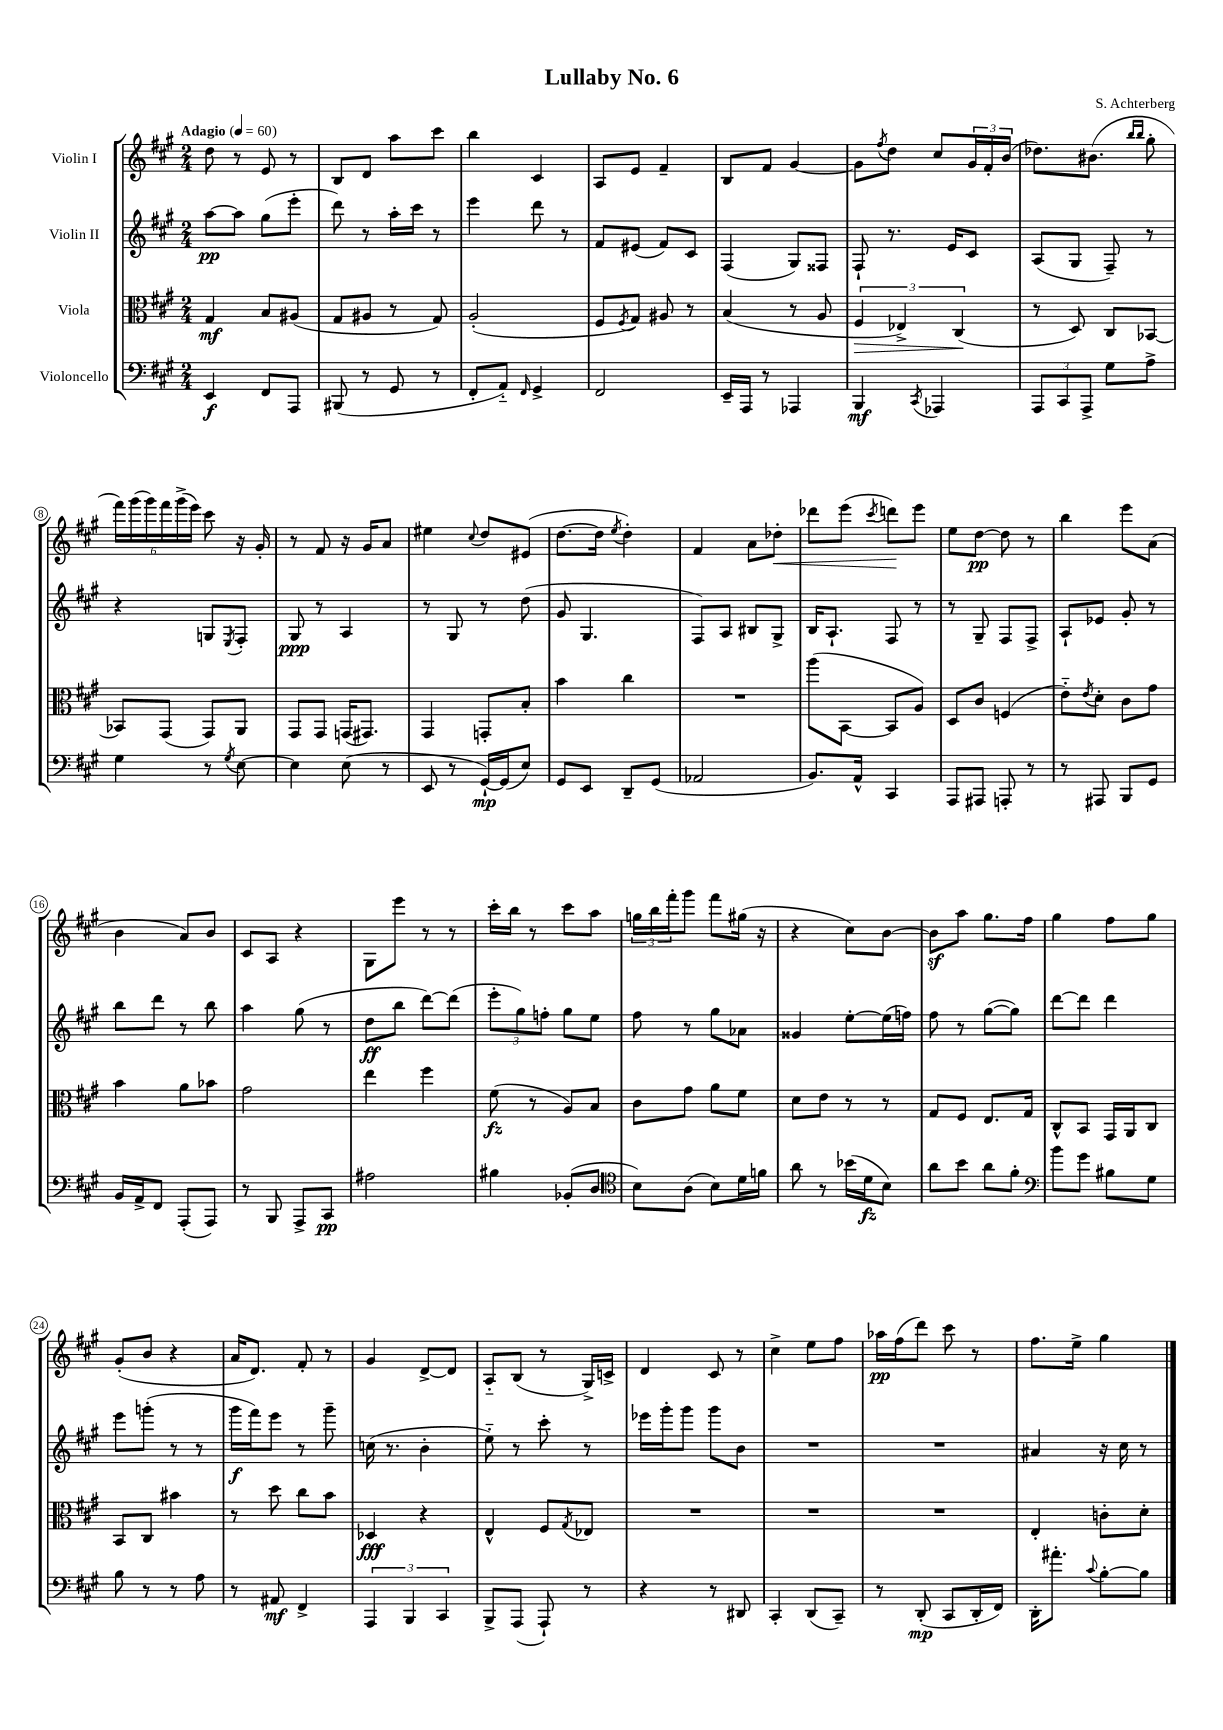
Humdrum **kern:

**kern	**dynam	**kern	**dynam	**kern	**dynam	**kern	**dynam
*part4	*part4	*part3	*part3	*part2	*part2	*part1	*part1
*staff4	*staff4	*staff3	*staff3	*staff2	*staff2	*staff1	*staff1
*I"Violoncello	*	*I"Viola	*	*I"Violin II	*	*I"Violin I	*
*clefF4	*	*clefC3	*	*clefG2	*	*clefG2	*
*k[f#c#g#]	*	*k[f#c#g#]	*	*k[f#c#g#]	*	*k[f#c#g#]	*
*M2/4	*	*M2/4	*	*M2/4	*	*M2/4	*
*MM60	*	*MM60	*	*MM60	*	*MM60	*
=1	=1	=1	=1	=1	=1	=1	=1
!	!	!	!	!	!	!LO:TX:a:B:t=Adagio	!
4EE/	f	4G#/	mf	[8aa\L	pp	8dd\	.
.	.	.	.	8aa\J]	.	8r	.
8FF#/L	.	8B/L	.	(8gg#\L	.	8e/	.
8AAA/J	.	(8A#X/J	.	8eee'\J	.	8r	.
=2	=2	=2	=2	=2	=2	=2	=2
(8BBB#X/	.	8G#/L	.	8ddd\)	.	8B/L	.
8r	.	8A#X/J	.	8r	.	8d/J	.
8GG#/	.	8r	.	16aa'\LL	.	8aa\L	.
.	.	.	.	16ccc#\JJ	.	.	.
8r	.	8G#/)	.	8r	.	8ccc#\J	.
=3	=3	=3	=3	=3	=3	=3	=3
8FF#'/L	.	(2A'/	.	4eee\	.	4bb\	.
8AA/J)	.	.	.	.	.	.	.
16qqFF#/	.	.	.	.	.	.	.
4GG#^/	.	.	.	8ddd\	.	4c#/	.
.	.	.	.	8r	.	.	.
=4	=4	=4	=4	=4	=4	=4	=4
2FF#/	.	8F#/L	.	8f#/L	.	8A/L	.
.	.	8qF#/	.	.	.	.	.
.	.	8G#/J)	.	(8e#X/J	.	8e/J	.
.	.	8A#X/	.	8f#/L)	.	4f#~/	.
.	.	8r	.	8c#/J	.	.	.
=5	=5	=5	=5	=5	=5	=5	=5
16EE~/LL	.	(4B/	.	(4F#/	.	8B/L	.
16AAA/JJ	.	.	.	.	.	.	.
8r	.	.	.	.	.	8f#/J	.
4AAA-X/	.	8r	.	8G#/L)	.	[4g#/	.
.	.	8A/	.	8F##X/J	.	.	.
=6	=6	=6	=6	=6	=6	=6	=6
!	!	!	!LO:HP:b	!	!	!	!
4BBB/	mf	6F#/	>	8F#`/	.	8g#\L]	.
.	.	.	.	.	.	8qff#/	.
.	.	.	.	8.r	.	8dd\J	.
.	.	6E-X^/)	.	.	.	.	.
8qCC#/	.	.	.	.	.	.	.
4AAA-X/	.	.	.	.	.	8cc#/L	.
.	.	.	.	16e/KL	.	.	.
.	.	(6C#/	.	.	.	.	.
.	.	.	.	8c#/J	.	24g#/L	.
.	.	.	.	.	.	24f#'/	.
.	.	.	.	.	.	(24b/JJ	.
.	.	.	]	.	.	.	.
=7	=7	=7	=7	=7	=7	=7	=7
12AAA/L	.	8r	.	(8A/L	.	8.dd-X\L)	.
12CC#/	.	.	.	.	.	.	.
.	.	8D/)	.	8G#/J	.	.	.
12AAA^/J	.	.	.	.	.	.	.
.	.	.	.	.	.	(8.b#X\J	.
8G#\L	.	8C#/L	.	8F#~/)	.	.	.
.	.	.	.	.	.	16qqbb/LL	.
.	.	.	.	.	.	16qqbb/JJ	.
8A^\J	.	[8BB-X/J	.	8r	.	8gg#'\	.
!!LO:LB:g=z
=8	=8	=8	=8	=8	=8	=8	=8
4G#\	.	8BB-X/L]	.	4r	.	24fff#\LL)	.
.	.	.	.	.	.	(24ggg#\	.
.	.	.	.	.	.	24ggg#\)	.
.	.	(8GG#/J	.	.	.	24fff#\	.
.	.	.	.	.	.	(24ggg#^\	.
.	.	.	.	.	.	24eee\JJ)	.
8r	.	8GG#/L)	.	8Gn/L	.	8ccc#\	.
8qG#/	.	.	.	8qE/	.	.	.
[8E\	.	8AA/J	.	8F#'/J	.	16r	.
.	.	.	.	.	.	16g#'/	.
=9	=9	=9	=9	=9	=9	=9	=9
4E\]	.	8GG#/L	.	8G#/	ppp	8r	.
.	.	8GG#/J	.	8r	.	8f#/	.
(8E\	.	(16GGn/KL	.	4A/	.	16r	.
.	.	8.GG#X/J)	.	.	.	16g#/KL	.
8r	.	.	.	.	.	8a/J	.
=10	=10	=10	=10	=10	=10	=10	=10
8EE/	.	4GG#/	.	8r	.	4ee#X\	.
8r	.	.	.	8G#/	.	.	.
.	.	.	.	.	.	8qqcc#/	.
[16GG#`/LL)	mp	8GGn'/L	.	8r	.	8dd/L	.
(16GG#/J]	.	.	.	.	.	.	.
8E/J)	.	8B'/J	.	(8dd\	.	(8e#X/J	.
=11	=11	=11	=11	=11	=11	=11	=11
8GG#/L	.	4b\	.	8g#/	.	[8.dd\L	.
8EE/J	.	.	.	4.G#/	.	.	.
.	.	.	.	.	.	16dd\Jk]	.
.	.	.	.	.	.	8qee/	.
8DD~/L	.	4cc#\	.	.	.	4dd'\)	.
(8GG#/J	.	.	.	.	.	.	.
=12	=12	=12	=12	=12	=12	=12	=12
2AA-X/	.	2r	.	8F#/L)	.	4f#/	.
.	.	.	.	8A/J	.	.	.
.	.	.	.	8B#X/L	.	8a\L	.
!	!	!	!	!	!	!	!LO:HP:b
.	.	.	.	8G#^/J	.	8dd-X'\J	<
=13	=13	=13	=13	=13	=13	=13	=13
8.BB/L)	.	(8aa\L	.	16B/KL	.	8ddd-X\L	.
.	.	.	.	8.A`/J	.	.	.
.	.	[8BB\J	.	.	.	(8eee\J	.
16AA^^/Jk	.	.	.	.	.	.	.
.	.	.	.	.	.	8qccc#/	.
4CC#/	.	8BB/L]	.	8F#/	.	8dddn\L)	.
.	.	8A/J)	.	8r	.	8eee\J	[
=14	=14	=14	=14	=14	=14	=14	=14
8AAA/L	.	8D/L	.	8r	.	8ee\L	.
8AAA#X/J	.	8c#/J	.	8G#~/	.	[8dd\J	pp
8AAAn'/	.	(4Fn/	.	8F#/L	.	8dd\]	.
8r	.	.	.	8F#^/J	.	8r	.
=15	=15	=15	=15	=15	=15	=15	=15
8r	.	8e\L)	.	8A`/L	.	4bb\	.
.	.	8qe/	.	.	.	.	.
8AAA#X/	.	8d'\J	.	8e-X/J	.	.	.
8BBB/L	.	8c#\L	.	8g#'/	.	8eee\L	.
8GG#/J	.	8g#\J	.	8r	.	(8a\J	.
!!LO:LB:g=z
=16	=16	=16	=16	=16	=16	=16	=16
16BB/LL	.	4b\	.	8bb\L	.	4b\	.
16AA^/J	.	.	.	.	.	.	.
8FF#/J	.	.	.	8ddd\J	.	.	.
(8AAA'/L	.	8a\L	.	8r	.	8a/L)	.
8AAA/J)	.	8b-X\J	.	8bb\	.	8b/J	.
=17	=17	=17	=17	=17	=17	=17	=17
8r	.	2g#\	.	4aa\	.	8c#/L	.
8BBB/	.	.	.	.	.	8A/J	.
8AAA^/L	.	.	.	(8gg#\	.	4r	.
8CC#/J	pp	.	.	8r	.	.	.
=18	=18	=18	=18	=18	=18	=18	=18
2A#X\	.	4ee\	.	8dd\L	ff	8G#\L	.
.	.	.	.	8bb\J	.	8eee\J	.
.	.	4ff#\	.	[8ddd\L)	.	8r	.
.	.	.	.	(8ddd\J]	.	8r	.
=19	=19	=19	=19	=19	=19	=19	=19
4B#X\	.	(8f#\	fz	12eee'\L	.	16ccc#'\LL	.
.	.	.	.	.	.	16bb\JJ	.
.	.	.	.	12gg#\)	.	.	.
.	.	8r	.	.	.	8r	.
.	.	.	.	12ffn'\J	.	.	.
(8BB-X'/L	.	8A/L)	.	8gg#\L	.	8ccc#\L	.
8D/J	.	8B/J	.	8ee\J	.	8aa\J	.
=20	=20	=20	=20	=20	=20	=20	=20
*clefC4	*	*	*	*	*	*	*
8B\L)	.	8c#\L	.	8ff#\	.	24ggn\LL	.
.	.	.	.	.	.	24bb\	.
.	.	.	.	.	.	24fff#'\J	.
(8A\J	.	8g#\J	.	8r	.	8ggg#\J	.
8B\L)	.	8a\L	.	8gg#\L	.	8fff#\L	.
16d\L	.	8f#\J	.	8a-X\J	.	(16gg#X\Jk	.
16fn\JJ	.	.	.	.	.	16r	.
=21	=21	=21	=21	=21	=21	=21	=21
8a\	.	8d\L	.	4g##X/	.	4r	.
8r	.	8e\J	.	.	.	.	.
(16b-X\LL	.	8r	.	[8ee'\L	.	8cc#\L)	.
16d\J	fz	.	.	.	.	.	.
8B\J)	.	8r	.	(16ee\L]	.	[8b\J	.
.	.	.	.	16ffn\JJ)	.	.	.
=22	=22	=22	=22	=22	=22	=22	=22
8a\L	.	8G#/L	.	8ff#\	.	8bz\L]	.
8b\J	.	8F#/J	.	8r	.	8aa\J	.
8a\L	.	8.E/L	.	([8gg#\L	.	8.gg#\L	.
8f#'\J	.	.	.	8gg#\J])	.	.	.
.	.	16G#/Jk	.	.	.	16ff#\Jk	.
=23	=23	=23	=23	=23	=23	=23	=23
*clefF4	*	*	*	*	*	*	*
8b\L	.	8C#^^/L	.	[8ddd\L	.	4gg#\	.
8g#\J	.	8BB/J	.	8ddd\J]	.	.	.
8B#X\L	.	16GG#/LL	.	4ddd\	.	8ff#\L	.
.	.	16AA/J	.	.	.	.	.
8G#\J	.	8C#/J	.	.	.	8gg#\J	.
!!LO:LB:g=z
=24	=24	=24	=24	=24	=24	=24	=24
8B\	.	8BB/L	.	8eee\L	.	(8g#'/L	.
8r	.	8C#/J	.	(8gggn'\J	.	8b/J	.
8r	.	4b#X\	.	8r	.	4r	.
8A\	.	.	.	8r	.	.	.
=25	=25	=25	=25	=25	=25	=25	=25
8r	.	8r	.	16ggg#\LL	f	16a/KL	.
.	.	.	.	16fff#\J)	.	8.d/J)	.
8AA#X/	mf	8dd\	.	8eee\J	.	.	.
4FF#^/	.	8cc#\L	.	8r	.	8f#'/	.
.	.	8b\J	.	8ggg#~\	.	8r	.
=26	=26	=26	=26	=26	=26	=26	=26
6AAA/	.	4D-X/	fff	(16ccn\	.	4g#/	.
.	.	.	.	8.r	.	.	.
6BBB/	.	.	.	.	.	.	.
.	.	4r	.	4b'\	.	[8d^/L	.
6CC#/	.	.	.	.	.	.	.
.	.	.	.	.	.	8d/J]	.
=27	=27	=27	=27	=27	=27	=27	=27
8BBB^/L	.	4E^^/	.	8ee\)	.	8A/L	.
(8AAA/J	.	.	.	8r	.	(8B/J	.
8AAA`/)	.	8F#/L	.	8ccc#'\	.	8r	.
.	.	8qG#/	.	.	.	.	.
8r	.	8E-X/J	.	8r	.	16G#^/LL)	.
.	.	.	.	.	.	16cn^/JJ	.
=28	=28	=28	=28	=28	=28	=28	=28
4r	.	2r	.	16eee-X\LL	.	4d/	.
.	.	.	.	16ggg#'\J	.	.	.
.	.	.	.	8ggg#\J	.	.	.
8r	.	.	.	8ggg#\L	.	8c#/	.
8DD#X/	.	.	.	8b\J	.	8r	.
=29	=29	=29	=29	=29	=29	=29	=29
4CC#'/	.	2r	.	2r	.	4cc#^\	.
(8DD/L	.	.	.	.	.	8ee\L	.
8CC#~/J)	.	.	.	.	.	8ff#\J	.
=30	=30	=30	=30	=30	=30	=30	=30
8r	.	2r	.	2r	.	16aa-X\LL	pp
.	.	.	.	.	.	(16ff#\J	.
(8DD'/	mp	.	.	.	.	8ddd\J)	.
8CC#/L	.	.	.	.	.	8ccc#\	.
16DD'/L	.	.	.	.	.	8r	.
16FF#/JJ)	.	.	.	.	.	.	.
=31	=31	=31	=31	=31	=31	=31	=31
16DD'\KL	.	4E'/	.	4a#X/	.	8.ff#\L	.
8.a#X'\J	.	.	.	.	.	.	.
.	.	.	.	.	.	16ee^\Jk	.
8qqc#/	.	.	.	.	.	.	.
[8B'\L	.	8cn'\L	.	16r	.	4gg#\	.
.	.	.	.	16cc#\	.	.	.
8B\J]	.	8d'\J	.	8r	.	.	.
==	==	==	==	==	==	==	==
*-	*-	*-	*-	*-	*-	*-	*-
